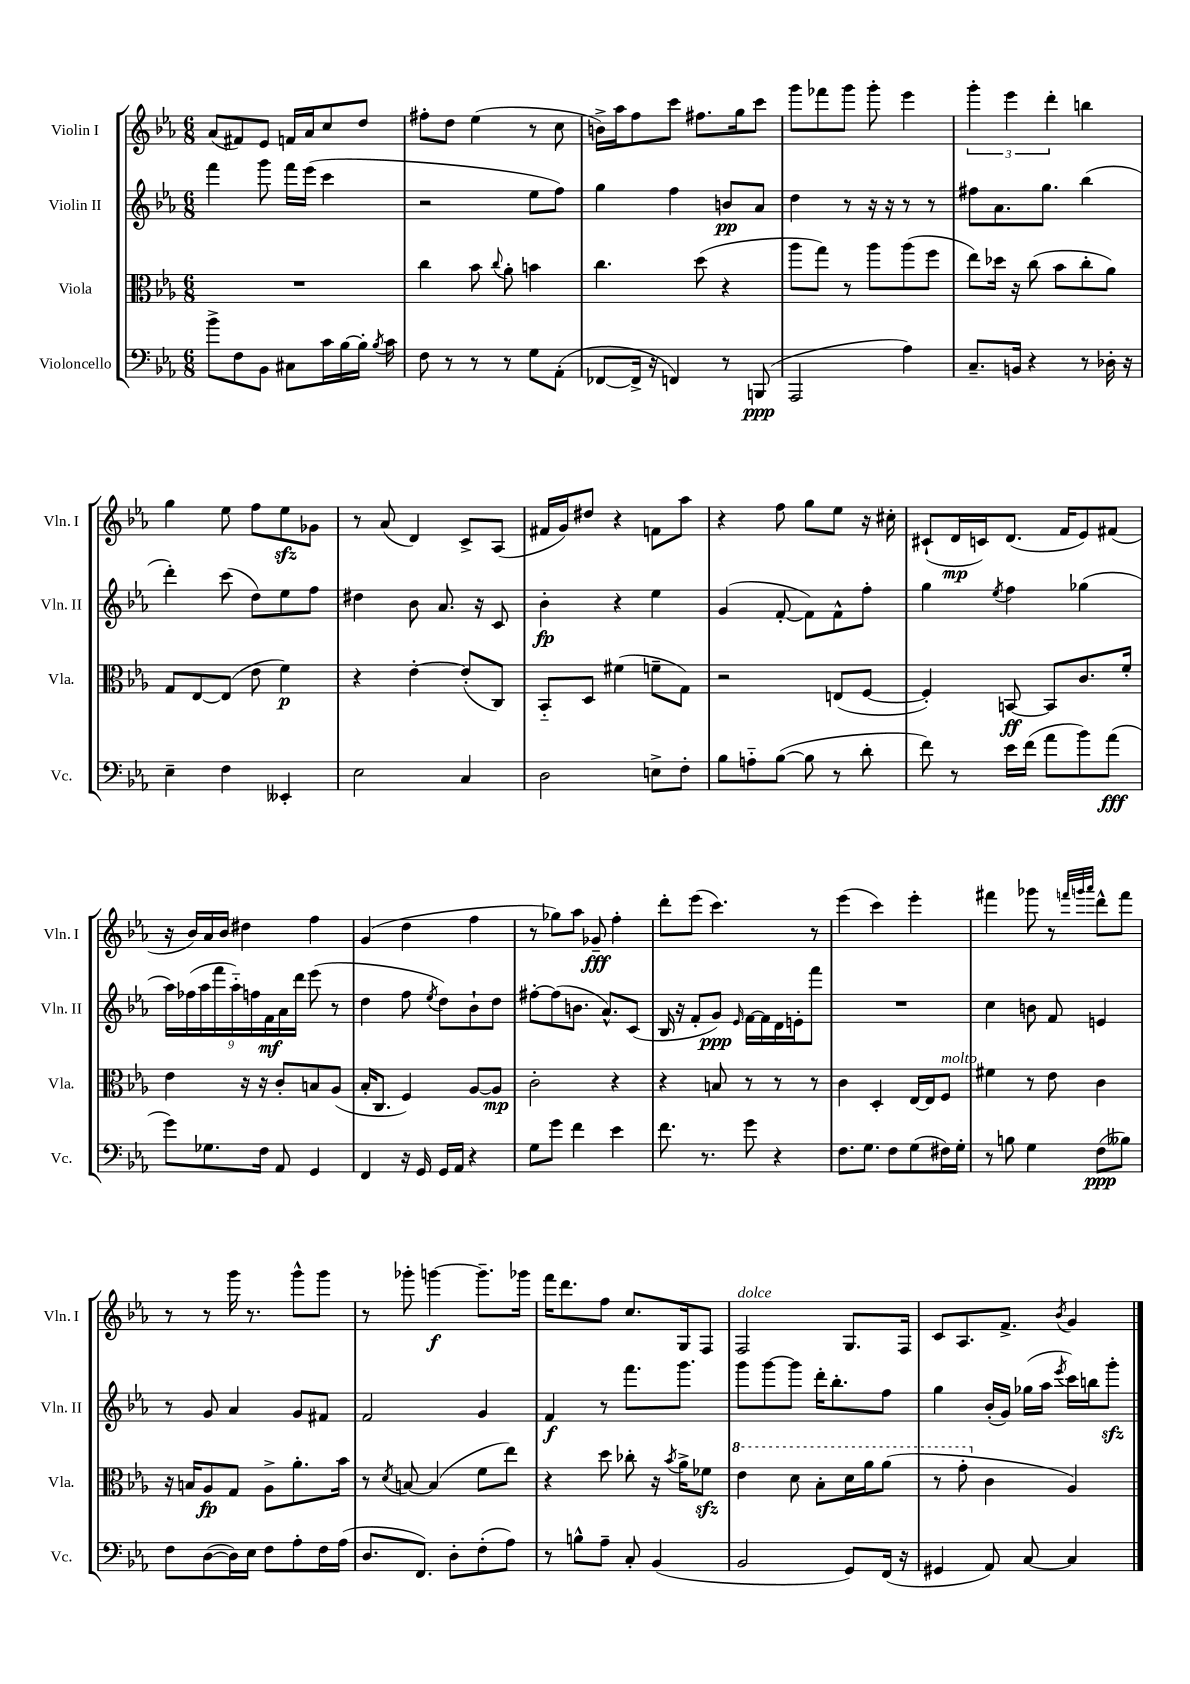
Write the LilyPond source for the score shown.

<<
\new StaffGroup <<
\new Staff = "s0" \with { instrumentName = "Violin I" shortInstrumentName = "Vln. I" } {
    \clef treble \key ees \major \numericTimeSignature \time 6/8
    \autoBeamOff aes'8[( fis'8) ees'8] f'16[ aes'16 c''8 d''8] |
    fis''8[-. d''8] ees''4( r8 c''8 |
    b'16[->) aes''16 f''8 c'''8] fis''8.[ g''16 c'''8] |
    g'''8[ fes'''8 g'''8] g'''8-. ees'''4 |
    \tuplet 3/2 { g'''4-. ees'''4 d'''4-. } b''4 |
    g''4 ees''8 f''8[ ees''8\sfz ges'8] |
    r8 aes'8( d'4) c'8[-> aes8]( |
    fis'16[ g'16) dis''8] r4 f'8[ aes''8] |
    r4 f''8 g''8[ ees''8] r16 cis''16-. |
    cis'8[-!( d'16\mp c'16) d'8.]( f'16[ ees'8) fis'8]( |
    r16 bes'16[) aes'16 bes'16] dis''4 f''4 |
    g'4( d''4 f''4 |
    r8 ges''8[) aes''8] ges'8--\fff f''4-. |
    d'''8[-. ees'''8]( c'''4.) r8 |
    ees'''4( c'''4) ees'''4-. |
    fis'''4 ges'''8 r8 \grace { f'''32[ g'''32 aes'''32] } d'''8[-^ f'''8] |
    r8 r8 g'''16 r8. g'''8[-^ g'''8] |
    r8 ges'''8-. g'''4~\f g'''8.[-- ges'''16] |
    f'''16[ d'''8. f''8] c''8.[ g16 f8] |
    f2^\markup { \italic "dolce" } g8.[ f16] |
    c'8[ aes8. f'8.]-> \acciaccatura { bes'8 } g'4 \bar "|." |
}
\new Staff = "s1" \with { instrumentName = "Violin II" shortInstrumentName = "Vln. II" } {
    \clef treble \key ees \major \numericTimeSignature \time 6/8
    \autoBeamOff f'''4 g'''8 f'''16[ ees'''16]( c'''4 |
    r2 ees''8[ f''8]) |
    g''4 f''4 b'8[\pp aes'8] |
    d''4 r8 r16 r16 r8 r8 |
    fis''8[ aes'8. g''8.] bes''4( |
    d'''4-.) c'''8( d''8[) ees''8 f''8] |
    dis''4 bes'8 aes'8. r16 c'8 |
    bes'4-.\fp r4 ees''4 |
    g'4( f'8~-. f'8[) f'8-^ f''8]-. |
    g''4 \acciaccatura { ees''8 } f''4 ges''4( |
    \tuplet 9/8 { aes''16[) fes''16( aes''16 f'''16 aes''16-_) f''16 f'16\mf aes'16 d'''16] } ees'''8( r8 |
    d''4 f''8 \acciaccatura { ees''8 } d''8[) bes'8-! d''8] |
    fis''8[~-. fis''8( b'8.] aes'8.[-^) c'8]( |
    bes16 r16 f'8[-. g'8]\ppp) \grace { ees'16 } f'16[~ f'16 d'16 e'16-. f'''8] |
    R2. |
    c''4 b'8 f'8 e'4 |
    r8 g'8 aes'4 g'8[ fis'8] |
    f'2 g'4 |
    f'4\f r8 f'''8.[ g'''8.] |
    g'''8[ g'''8~ g'''8] d'''16[-. bes''8.-. f''8] |
    g''4 bes'16[-.( g'16]) ges''16[( aes''16] \acciaccatura { ees'''8 } c'''16[) b''16 g'''8]-.\sfz \bar "|." |
}
\new Staff = "s2" \with { instrumentName = "Viola" shortInstrumentName = "Vla." } {
    \clef alto \key ees \major \numericTimeSignature \time 6/8
    \autoBeamOff R2. |
    c''4 bes'8 \appoggiatura { c''8 } aes'8-. b'4 |
    c''4. d''8( r4 |
    aes''8[ g''8]) r8 aes''8[ aes''8( f''8] |
    ees''8[) des''16] r16 c''8( bes'8[ c''8-. aes'8]) |
    g8[ ees8~ ees8]( ees'8 f'4\p) |
    r4 ees'4~-. ees'8[-.( c8]) |
    bes,8[-_ d8] fis'4( f'8[-- g8]) |
    r2 e8[( f8]~ |
    f4-.) b,8~\ff b,8[ c'8. f'16]-. |
    ees'4 r16 r16 c'8[-. b8 aes8]( |
    bes16[-. c8.] f4) aes8[~ aes8]\mp |
    c'2-. r4 |
    r4 b8 r8 r8 r8 |
    c'4 d4-. ees16[~ ees16 f8]^\markup { \italic "molto" } |
    fis'4 r8 ees'8 c'4 |
    r16 b16[ aes8\fp g8] aes8[-> aes'8.-. bes'16] |
    r8 \acciaccatura { d'8 } b8~ b4( f'8[ ees''8]) |
    r4 d''8 ces''8-. r16 \acciaccatura { bes'8 } aes'16[-> fes'8]\sfz |
    \ottava #1 ees''4 d''8 bes'8[-. d''16 aes''16 aes''8]( |
    r8 g''8-. \ottava #0 c'4 aes4) \bar "|." |
}
\new Staff = "s3" \with { instrumentName = "Violoncello" shortInstrumentName = "Vc." } {
    \clef bass \key ees \major \numericTimeSignature \time 6/8
    \autoBeamOff bes'8[-> f8 bes,8] cis8[ c'16 bes16~ bes16]-. \acciaccatura { bes8 } c'16 |
    f8 r8 r8 r8 g8[ aes,8]-.( |
    fes,8[~ fes,16]-> r16 f,4) r8 b,,8\ppp( |
    aes,,2 aes4) |
    c8.[-- b,16] r4 r8 des16-. r16 |
    ees4-- f4 eeses,4-. |
    ees2 c4 |
    d2 e8[-> f8]-. |
    bes8[ a8-_ bes8]~( bes8 r8 d'8-. |
    f'8) r8 ees'16[ f'16]( aes'8[ bes'8) aes'8]\fff( |
    g'8[) ges8. f16] aes,8 g,4 |
    f,4 r16 g,16 g,16[ aes,16] r4 |
    g8[ g'8] f'4 ees'4 |
    f'8. r8. g'8 r4 |
    f8.[ g8.] f8[ g8( fis16) g16]-. |
    r8 b8 g4 f8[\ppp( beses8]) |
    f8[ d8~( d16) ees16] f8[ aes8-. f16 aes16]( |
    d8.[ f,8.]) d8[-. f8-.( aes8]) |
    r8 b8[-^ aes8]-- c8-. bes,4( |
    bes,2 g,8[) f,16]( r16 |
    gis,4 aes,8) c8~ c4 \bar "|." |
}
>>
>>
\layout { \context { \Score \remove "Bar_number_engraver" } }
